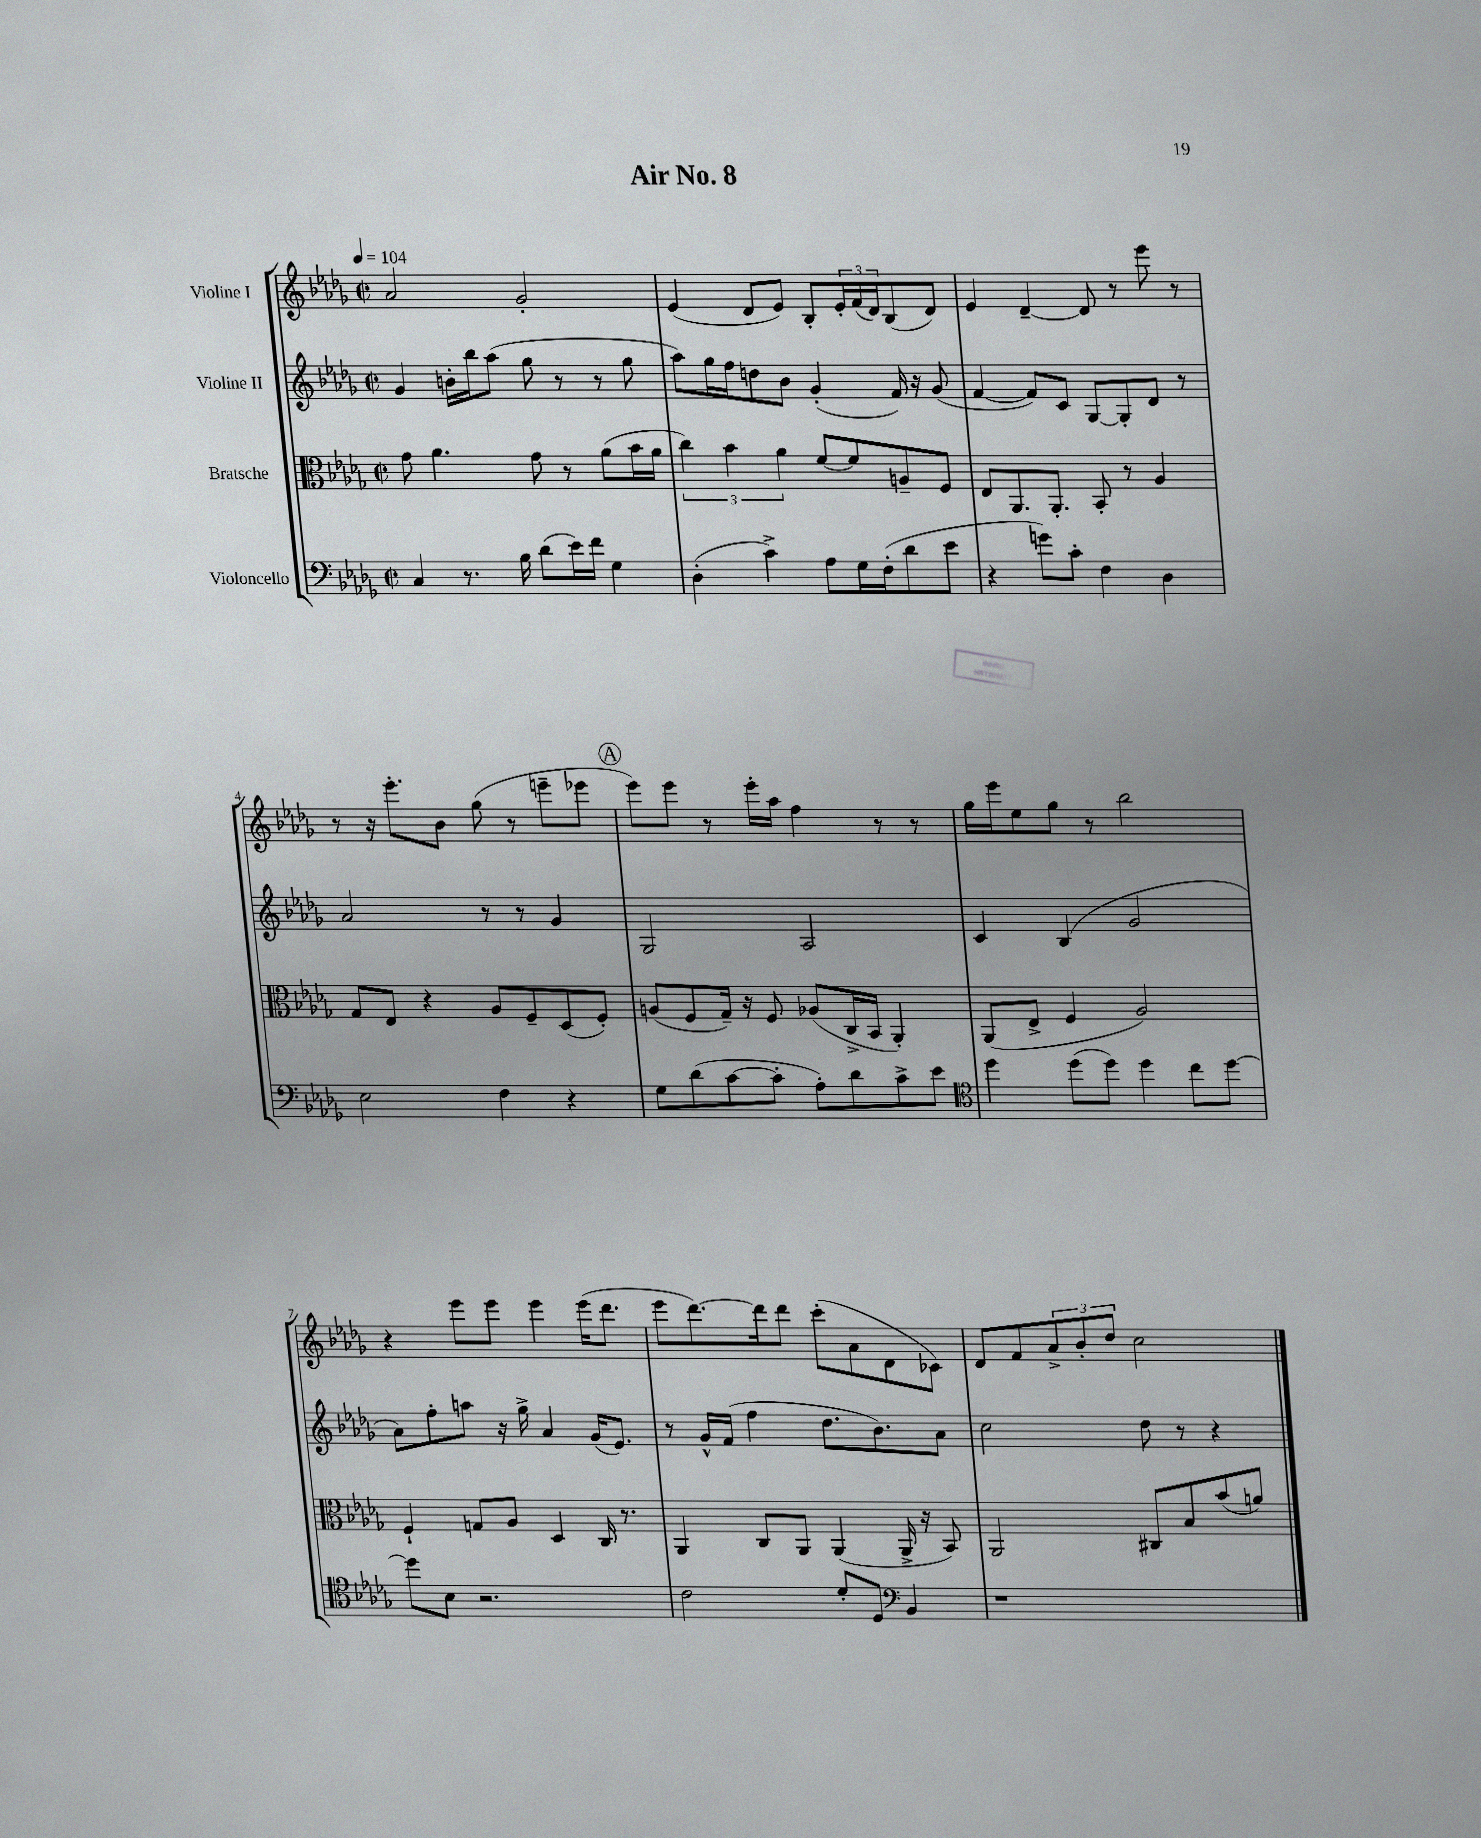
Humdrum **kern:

**kern	**kern	**kern	**kern
*staff4	*staff3	*staff2	*staff1
*clefF4	*clefC3	*clefG2	*clefG2
*k[b-e-a-d-g-]	*k[b-e-a-d-g-]	*k[b-e-a-d-g-]	*k[b-e-a-d-g-]
*M2/2	*M2/2	*M2/2	*M2/2
*met(c|)	*met(c|)	*met(c|)	*met(c|)
*MM104	*MM104	*MM104	*MM104
4C	8g-	4g-	2a-
.	4.a-	.	.
8.r	.	16b'	.
.	.	16bb-	.
.	.	(8aa-	.
16B-	.	.	.
(8d-	8g-	8gg-	2g-'
16e-)	8r	8r	.
16f	.	.	.
4G-	(8a-	8r	.
.	16b-	8gg-	.
.	16a-	.	.
=	=	=	=
(4D-'	6cc)	8aa-)	(4e-
.	.	16gg-	.
.	6b-	.	.
.	.	16ff	.
4c^)	.	8dd	8d-
.	6a-	.	.
.	.	8b-	8e-)
8A-	[8f	(4g-'	8B-'
16G-	8f]	.	24e-'
.	.	.	(24f
(16F'	.	.	.
.	.	.	24d-)
8d-	8A~	16f)	(8B-
.	.	16r	.
8e-	8F	(8g-	8d-)
=	=	=	=
4r	8E-	[4f	4e-
.	8.AA-	.	.
8g)	.	8f])	[4d-~
.	8.AA-'	.	.
8c'	.	8c	.
4F	8BB-'	[8G-	8d-]
.	8r	8G-']	8r
4D-	4A-	8d-	8eee-
.	.	8r	8r
=	=	=	=
2E-	8G-	2a-	8r
.	8E-	.	16r
.	.	.	8.eee-'
.	4r	.	.
.	.	.	8b-
4F	8A-	8r	(8gg-
.	8F~	8r	8r
4r	(8D-	4g-	8eee~
.	8F')	.	8eee-
=	=	=	=
8G-	(8A	2G-	8eee-)
(8d-	8F	.	8eee-
[8c	16G-~)	.	8r
.	16r	.	.
8c']	8F	.	16eee-'
.	.	.	16aa-
8A-')	(8A-	2A-	4ff
8d-	16C^	.	.
.	16BB-	.	.
8c^	4AA-')	.	8r
8e-	.	.	8r
=	=	=	=
*clefC4	*	*	*
4dd-	(8AA-	4c	16gg-
.	.	.	16eee-
.	8E-^	.	8ee-
(8dd-	4F	(4B-	8gg-
8dd-)	.	.	8r
4dd-	2A-)	2g-	2bb-
8cc	.	.	.
[8dd-	.	.	.
=	=	=	=
8dd-]	4F`	8a-)	4r
8B-	.	8ff'	.
2.r	8G	8aa	8eee-
.	8A-	16r	8eee-
.	.	16gg-^	.
.	4D-	4a-	4eee-
.	16C	(16g-	(16eee-
.	8.r	8.e-)	8.ddd-
=	=	=	=
2c	4AA-	8r	8eee-
.	.	16g-^^	[8.ddd-)
.	.	(16f	.
.	8C	4ff	.
.	.	.	16ddd-]
.	8AA-	.	8ddd-
8d-'	(4AA-	8.dd-	(8ccc'
8D-	.	.	8a-
.	.	8.b-)	.
*clefF4	*	*	*
4BB-	16AA-^	.	8d-
.	16r	.	.
.	8BB-)	8a-	8c-)
=	=	=	=
1r	2AA-	2cc	8d-
.	.	.	8f
.	.	.	12a-^
.	.	.	12b-'
.	.	.	12dd-
.	8C#	8dd-	2cc
.	8B-	8r	.
.	(8b-	4r	.
.	8a)	.	.
==	==	==	==
*-	*-	*-	*-
